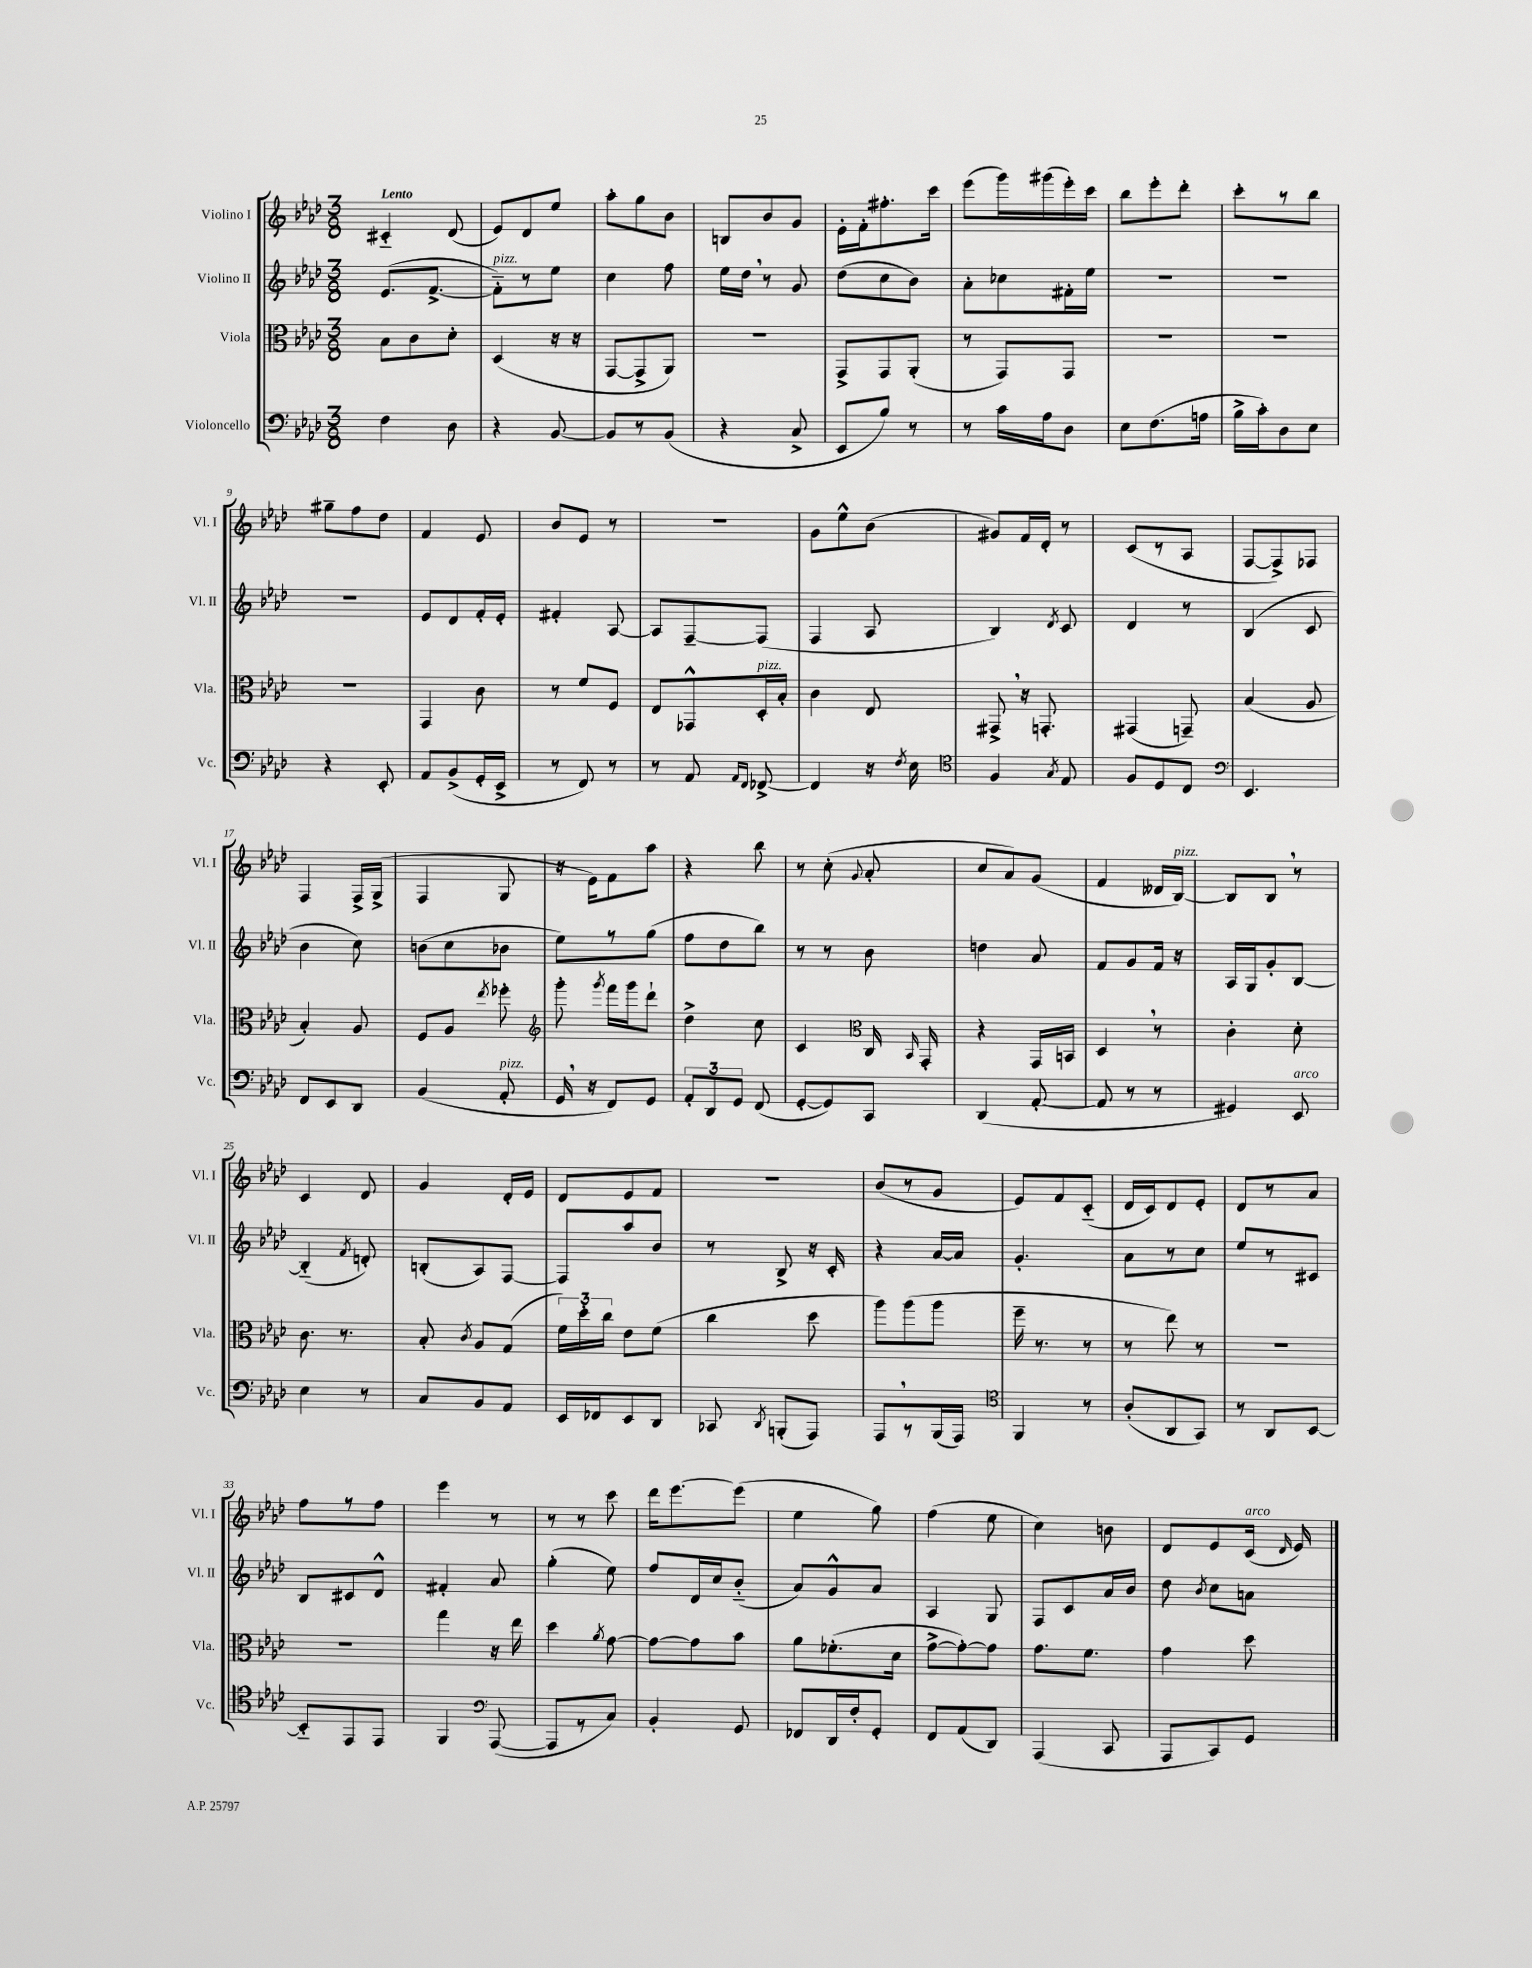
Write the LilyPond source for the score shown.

<<
\new StaffGroup <<
\new Staff = "s0" \with { instrumentName = "Violino I" shortInstrumentName = "Vl. I" } {
    \clef treble \key aes \major \numericTimeSignature \time 3/8 \tempo "Lento"
    \autoBeamOff cis'4-_ des'8( |
    ees'8[) des'8 ees''8] |
    aes''8[-. g''8 bes'8] |
    b8[ bes'8 g'8] |
    ees'16[-. f'16-. fis''8.-. c'''16] |
    ees'''8[( g'''16) gis'''16( ees'''16-.) c'''16] |
    bes''8[ ees'''8-. des'''8]-. |
    c'''8[-. r8 bes''8] |
    gis''8[-- f''8 des''8] |
    f'4 ees'8 |
    bes'8[ ees'8] r8 |
    R4. |
    g'8[ ees''8-^ bes'8]( |
    gis'8[) f'16 des'16]-. r8 |
    c'8[( r8 aes8] |
    f8[~ f8->) fes8] |
    f4 f16[-> g16]->( |
    f4 g8 |
    r16 ees'16[) f'8 aes''8] |
    r4 bes''8 |
    r8 c''8-.( \appoggiatura { g'8 } aes'8-. |
    c''8[ aes'8) g'8]( |
    f'4 deses'16[ bes16]~^\markup { \italic "pizz." }) |
    bes8[ bes8] \breathe r8 |
    c'4 des'8 |
    g'4 des'16[-. ees'16] |
    des'8[ ees'8 f'8] |
    R4. |
    bes'8[( r8 g'8] |
    ees'8[) f'8 c'8]-_( |
    des'16[ c'16) des'8 ees'8]-. |
    des'8[ r8 aes'8] |
    f''8[ r8 f''8] |
    ees'''4 r8 |
    r8 r8 c'''8 |
    des'''16[ ees'''8.~ ees'''8]( |
    ees''4 g''8) |
    f''4( ees''8 |
    c''4) b'8 |
    des'8[ ees'8 c'16]^\markup { \italic "arco" }( \grace { des'16 } ees'16) \bar "|." |
}
\new Staff = "s1" \with { instrumentName = "Violino II" shortInstrumentName = "Vl. II" } {
    \clef treble \key aes \major \numericTimeSignature \time 3/8
    \autoBeamOff ees'8.[( f'8.]~-> |
    f'8[-_^\markup { \italic "pizz." }) r8 ees''8] |
    c''4 f''8 |
    ees''16[ des''16] \breathe r8 g'8 |
    des''8[( c''8 bes'8]) |
    aes'8[-. ces''8 fis'16-. ees''16] |
    R4. |
    R4. |
    R4. |
    ees'8[ des'8 f'16-. ees'16]-. |
    fis'4-. aes8~ |
    aes8[ f8~-- f8]( |
    f4 aes8 |
    bes4) \acciaccatura { des'8 } c'8 |
    des'4 r8 |
    bes4( c'8 |
    bes'4 c''8) |
    b'8[( c''8 bes'8] |
    ees''8[) r8 g''8]( |
    f''8[ des''8 bes''8]) |
    r8 r8 bes'8 |
    d''4 aes'8 |
    f'8[ g'8 f'16] r16 |
    aes16[ g16 g'8-. bes8]~ |
    bes4-_( \acciaccatura { f'8 } d'8-.) |
    b8[-.( aes8) f8]~ |
    f8[ aes''8 bes'8] |
    r8 bes8-> r16 c'16-. |
    r4 aes'16[~ aes'16] |
    g'4.-. |
    aes'8[ r8 c''8] |
    ees''8[ r8 cis'8] |
    bes8[ cis'8 des'8]-^ |
    fis'4-. aes'8 |
    g''4-.( ees''8) |
    f''8[ des'16 c''16 bes'8]-_( |
    aes'8[) g'8-^ aes'8] |
    aes4 g8 |
    f8[ c'8 aes'16 bes'16] |
    des''8 \acciaccatura { bes'8 } c''8[ a'8] \bar "|." |
}
\new Staff = "s2" \with { instrumentName = "Viola" shortInstrumentName = "Vla." } {
    \clef alto \key aes \major \numericTimeSignature \time 3/8
    \autoBeamOff bes8[ c'8 des'8]-. |
    des4( r16 r16 |
    g,8[~ g,8-> aes,8]) |
    R4. |
    g,8[-> g,8 aes,8]-.( |
    r8 g,8[) g,8] |
    R4. |
    R4. |
    R4. |
    g,4 c'8 |
    r8 f'8[ f8] |
    ees8[ ges,8-^ des16-.^\markup { \italic "pizz." } bes16]-. |
    c'4 ees8 |
    gis,8-> \breathe r16 g,8.-. |
    gis,4( g,8--) |
    bes4( aes8 |
    bes4-.) aes8 |
    f8[ aes8] \acciaccatura { ees''8 } fes''8-. |
    \clef treble g'''8-. \acciaccatura { g'''8 } f'''16[ g'''16 des'''8]-! |
    des''4-> c''8 |
    c'4 \clef alto c16 \grace { bes,16 } g,16-. |
    r4 g,16[ b,16] |
    des4 \breathe r8 |
    c'4-. des'8-. |
    c'8. r8. |
    bes8-. \acciaccatura { c'8 } aes8[ g8]( |
    \tuplet 3/2 { f'16[) des''16-. c''16] } ees'8[ f'8]( |
    c''4 des''8 |
    aes''8[) aes''8( aes''8] |
    f''16-- r8. r8 |
    r8 ees''8) r8 |
    R4. |
    R4. |
    g''4 r16 ees''16 |
    des''4 \acciaccatura { aes'8 } g'8~ |
    g'8[~ g'8 bes'8] |
    aes'8[ fes'8.-.( des'16] |
    g'8[~-> g'8~-.) g'8] |
    g'8.[ f'8.] |
    g'4 des''8 \bar "|." |
}
\new Staff = "s3" \with { instrumentName = "Violoncello" shortInstrumentName = "Vc." } {
    \clef bass \key aes \major \numericTimeSignature \time 3/8
    \autoBeamOff f4 des8 |
    r4 bes,8~ |
    bes,8[ r8 bes,8]( |
    r4 c8-> |
    ees,8[ bes8]) r8 |
    r8 c'16[ aes16 des8] |
    ees8[ f8.( a16] |
    bes16[-> c'16-.) des8 ees8] |
    r4 ees,8-. |
    aes,8[ bes,8->( g,16-. ees,16]-> |
    r8 f,8) r8 |
    r8 aes,8 \grace { aes,16[ f,16] } fes,8~-> |
    fes,4 r16 \acciaccatura { f8 } ees16 |
    \clef tenor f4 \acciaccatura { g8 } ees8 |
    f8[ des8 c8] |
    \clef bass ees,4. |
    f,8[ ees,8 des,8] |
    bes,4( aes,8-.^\markup { \italic "pizz." } |
    g,16 \breathe r16 f,8[) g,8] |
    \tuplet 3/2 { aes,8[-. des,8 g,8] } f,8( |
    g,8[~-. g,8) c,8] |
    des,4( aes,8~-. |
    aes,8 r8 r8 |
    gis,4) ees,8^\markup { \italic "arco" } |
    ees4 r8 |
    c8[ bes,8 aes,8] |
    ees,16[ fes,16 ees,8 des,8] |
    ces,8 \acciaccatura { des,8 } b,,8[-.( aes,,8]) |
    aes,,8[ \breathe r8 bes,,16( aes,,16]) |
    \clef tenor f,4 r8 |
    aes8[-.( aes,8 g,8]) |
    r8 aes,8[ bes,8]~ |
    bes,8[-_ ees,8 ees,8] |
    f,4 \clef bass aes,,8~( |
    aes,,8[ r8 c8]) |
    bes,4-. g,8 |
    fes,8[ des,16 f16-. g,8]-. |
    f,8[ aes,8( des,8]) |
    aes,,4( c,8 |
    aes,,8[ c,8) g,8] \bar "|." |
}
>>
>>
